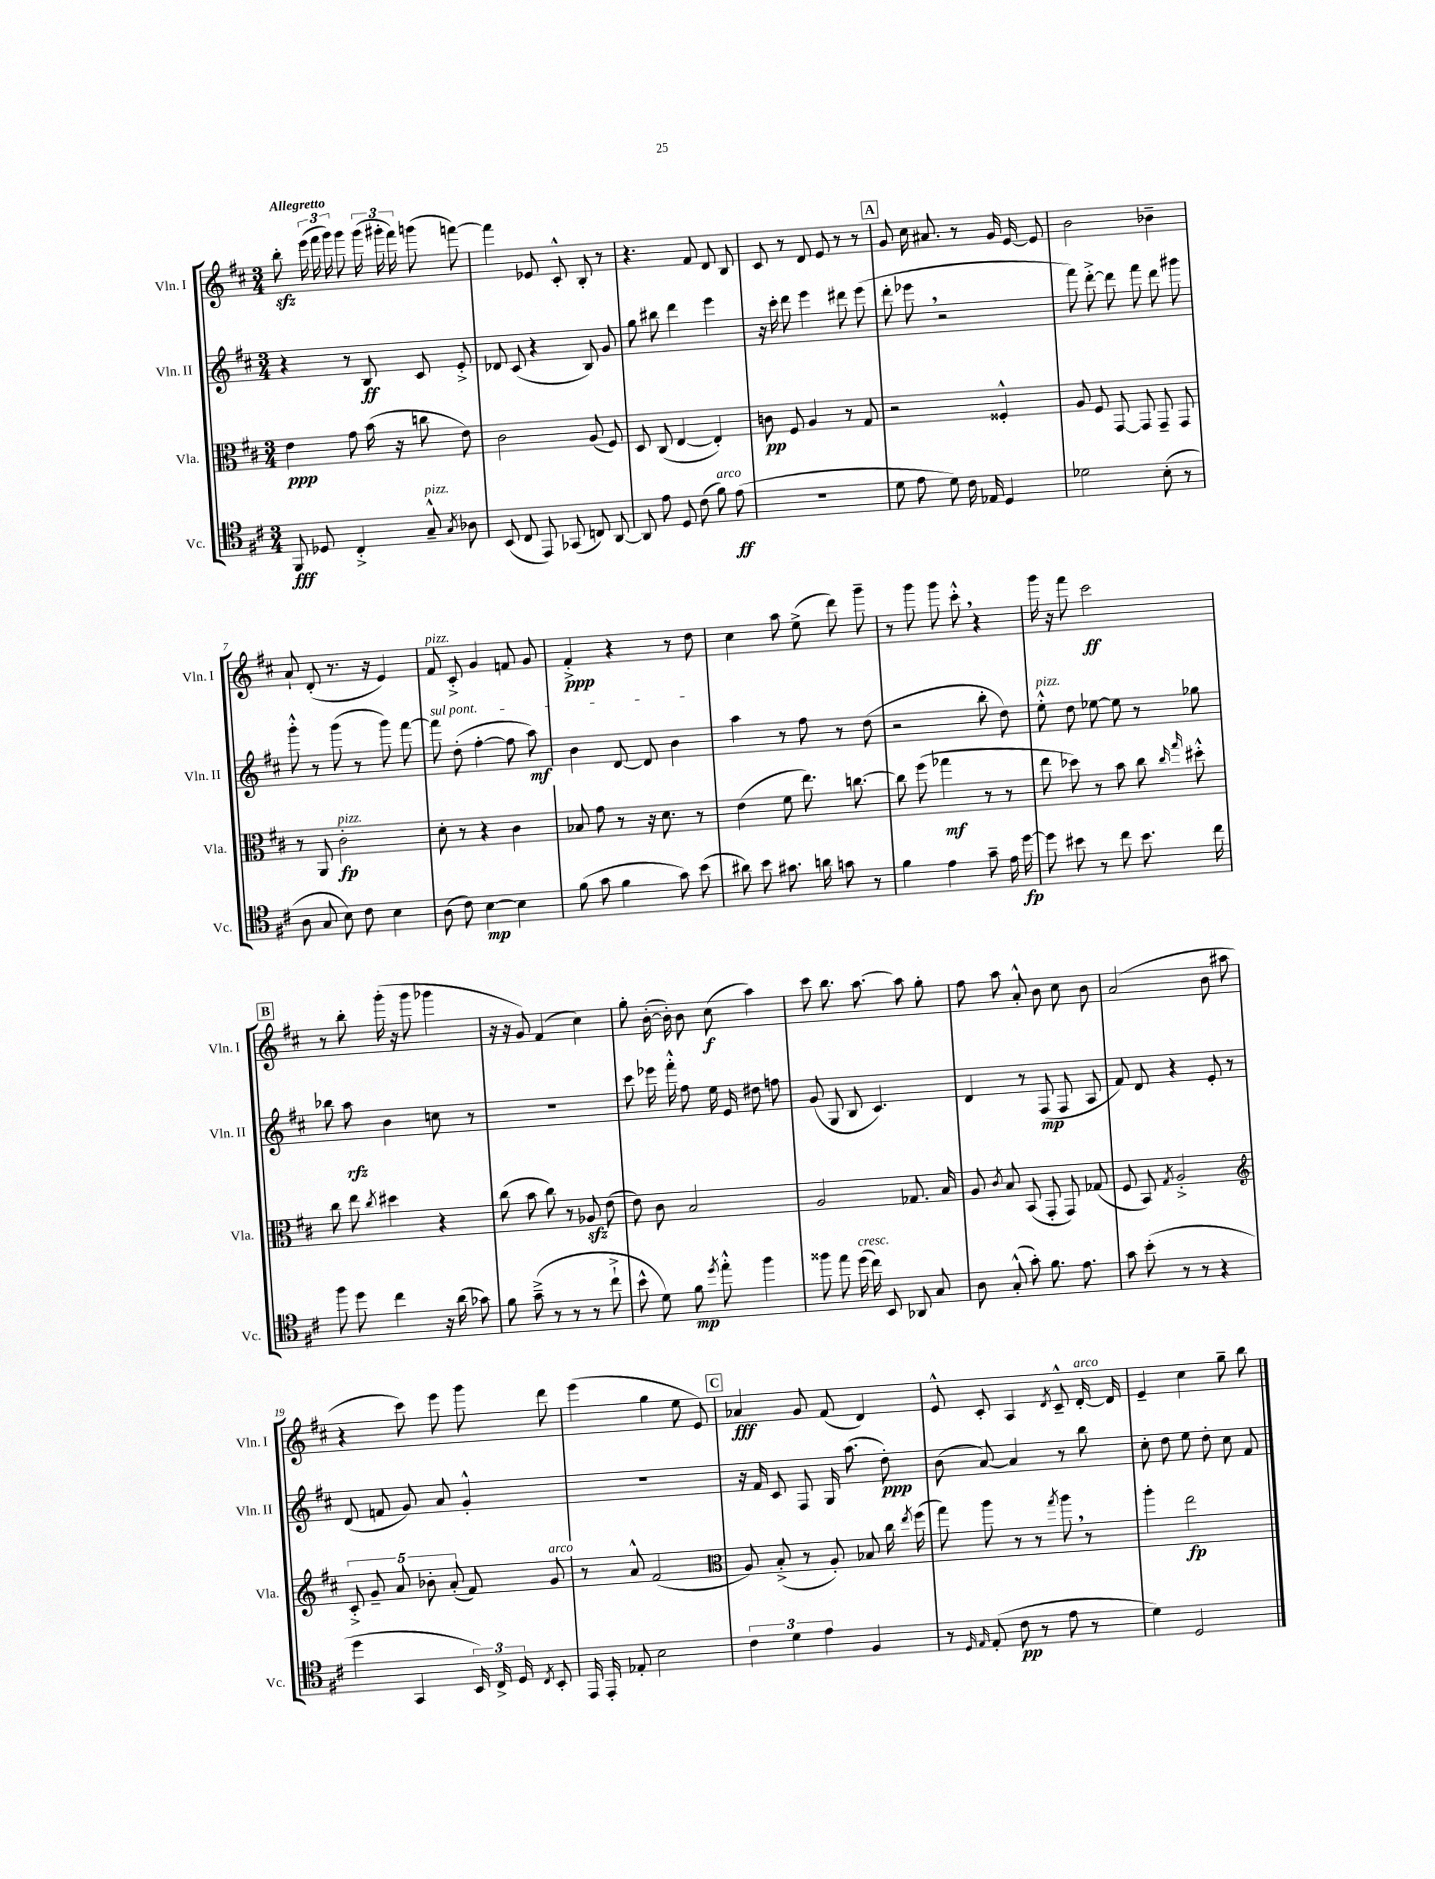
<<
\new StaffGroup <<
\new Staff = "s0" \with { instrumentName = "Vln. I" shortInstrumentName = "Vln. I" } {
    \clef treble \key d \major \numericTimeSignature \time 3/4 \tempo "Allegretto"
    \autoBeamOff b''8-.\sfz \tuplet 3/2 { e'''16( fis'''16 g'''16) } g'''8 \tuplet 3/2 { g'''16( gis'''16-. fis'''16) } g'''8( f'''8~) |
    f'''4 ees'8 cis'8-.-^ b8-. r8 |
    r4. fis'8 d'8 b8 |
    cis'8 r8 d'8 e'8 r8 r8 |
    \mark \markup { \box "A" } g'8 cis''16 ais'8. r8 g'16 e'16~ e'8 |
    b'2 bes'4-- |
    a'8-! d'8-.( r8. r16 e'4) |
    fis'8^\markup { \italic "pizz." } cis'8-.-> g'4 f'8 g'8 |
    fis'4-.->\ppp r4 r8 d''8 |
    cis''4 a''8 e''8->( d'''8) g'''8-- |
    r8 g'''8 g'''8 cis'''8-.-^ \breathe r4 |
    g'''16 r16 fis'''8 cis'''2\ff |
    \mark \markup { \box "B" } r8 b''8-. g'''16-.( r16 g'''8 ges'''4 |
    r16 r16 g'8) fis'4( cis''4) |
    g''8-. b'16~-.( b'16-.) b'8 cis''8\f( a''4) |
    cis'''8 b''8. a''8.~ a''8 g''8-. |
    fis''8 a''8 a'8-.-^ b'8 cis''8 b'8 |
    a'2( b'8 ais''8 |
    r4 cis'''8) e'''8 g'''8 d'''8 |
    e'''4( g''4 e''8 e'8) |
    \mark \markup { \box "C" } aes'4\fff g'8 fis'8( d'4) |
    e'8-^ cis'8-. a4 \acciaccatura { d'8 } cis'8---^ d'16~-.^\markup { \italic "arco" } d'16 |
    e'4-- cis''4 g''8-- b''8 \bar "|." |
}
\new Staff = "s1" \with { instrumentName = "Vln. II" shortInstrumentName = "Vln. II" } {
    \clef treble \key d \major \numericTimeSignature \time 3/4
    \autoBeamOff r4 r8 b8\ff cis'8 e'8-.-> |
    des'8 cis'8( r4 b8) g'8 |
    g''8 bis''8 d'''4 e'''4 |
    r16 cis'''16-. d'''8 e'''4 dis'''8 e'''8( |
    \mark \markup { \box "A" } d'''8-. ees'''8 \breathe r2 |
    fis'''8) d'''8~-.-> d'''8 fis'''8 d'''8 gis'''8 |
    g'''8-.-^ r8 g'''8( r8 g'''8) fis'''8~ |
    \once \override TextSpanner.bound-details.left.text = \markup { \italic "sul pont." } fis'''8\startTextSpan d''8-.( fis''4~-. fis''8 a''8\mf) |
    b'4 d'8~ d'8 b'4\stopTextSpan |
    a''4 r8 fis''8 r8 d''8( |
    r2 b''8-. d''8) |
    e''8-.-^^\markup { \italic "pizz." } d''8 ees''8~ ees''8 r8 ges''8 |
    \mark \markup { \box "B" } bes''8 a''8\rfz b'4 c''8 r8 |
    R2. |
    cis'''8 ees'''16 fis'''16-.-^ fis''8 e''16 e'16 dis''8 f''8 |
    g'8( g8 b8 cis'4.) |
    d'4 r8 fis8\mp( fis8 a8 |
    fis'8) d'8 r4 e'8-. r8 |
    d'8( f'8 g'8) a'8 g'4-.-^ |
    R2. |
    \mark \markup { \box "C" } r16 fis'16 cis'8 fis8 g16 a''8.( d''8-.\ppp) |
    b'8( a'8~) a'4 r8 b''8 |
    cis''8-. d''8 e''8 d''8-. cis''8 fis'8 \bar "|." |
}
\new Staff = "s2" \with { instrumentName = "Vla." shortInstrumentName = "Vla." } {
    \clef alto \key d \major \numericTimeSignature \time 3/4
    \autoBeamOff e'4\ppp g'8 b'16( r16 c''8 e'8) |
    cis'2 a8( fis8) |
    d8 cis8( e4~ e4-.) |
    c'8\pp fis8 a4 r8 g8 |
    \mark \markup { \box "A" } r2 fisis4-.-^ |
    a8 fis8 g,8~ g,8 g,8-- g,8 |
    r8 a,8 cis'2-.\fp^\markup { \italic "pizz." } |
    d'8-. r8 r4 cis'4 |
    bes8 g'8 r8 r16 d'8. r8 |
    e'4( fis'8 e''8.) c''8.~ |
    c''8 fis''8( ges''4\mf r8 r8 |
    e''8 des''8) r8 b'8 cis''8 \grace { cis''16 g''16 } dis''8-.-^ |
    \mark \markup { \box "B" } cis''8 e''8 \acciaccatura { cis''8 } dis''4 r4 |
    cis''8( b'8 cis''8) r8 aes8\sfz e'8( |
    e'8) cis'8 b2 |
    a2 ges8. b16 |
    a8 \acciaccatura { cis'8 } b8 b,8( g,8-. g,8) ges8( |
    fis8 b,8) \acciaccatura { g8 } a2-.-> |
    \clef treble \tuplet 5/4 { cis'8-.-> g'8-- a'8 bes'8-. a'8-.( } fis'8) g'8^\markup { \italic "arco" } |
    r8 a'8-^ fis'2( |
    \mark \markup { \box "C" } \clef alto a8) b8-.->( r8 a8-.) bes8 cis''16 \acciaccatura { e''8 } fis''16( |
    g''8) a''8 r8 r8 \acciaccatura { g''8 } a''8 \breathe r8 |
    a''4-. e''2\fp \bar "|." |
}
\new Staff = "s3" \with { instrumentName = "Vc." shortInstrumentName = "Vc." } {
    \clef tenor \key d \major \numericTimeSignature \time 3/4
    \autoBeamOff fis,8\fff des8 cis4-.-> g8---^^\markup { \italic "pizz." } \acciaccatura { g8 } aes8 |
    b,8( cis8 e,8) ges,8( c8) a,8~ |
    a,8 e'8 d8 cis'8( fis'8^\markup { \italic "arco" }) e'8\ff( |
    R2. |
    \mark \markup { \box "A" } d'8 e'8 d'8) cis'16 ees16 d4 |
    des'2 b8-.( r8 |
    a8 g8 b8) cis'8 b4 |
    a8( cis'8) b4~\mp b4 |
    fis'8( g'8 fis'4 g'8) b'8( |
    ais'8) b'8 gis'8. a'16 g'8 r8 |
    fis'4 e'4 g'8-- e'16 d''16~\fp |
    d''8 bis'8 r8 cis''8 bis'8. cis''16 |
    \mark \markup { \box "B" } fis''8 d''8 cis''4 r16 a'16( ges'8) |
    fis'8 g'8--->( r8 r8 r8 cis''8-!-> |
    b'8-^ d'8) fis'8\mp \acciaccatura { d''8 } e''8-.-^ fis''4 |
    fisis''8 e''8 d''16^\markup { \italic "cresc." }( cis''16) b,8 aes,8 g8 |
    a8 g8-.-^( g'8-.) fis'8. e'8. |
    g'8 b'8-.( r8 r8 r4 |
    d''4 g,4 \tuplet 3/2 { b,16) cis16-> d16 } \acciaccatura { cis8 } b,8-. |
    e,16 e,16-. ees8-. b2 |
    \mark \markup { \box "C" } \tuplet 3/2 { cis'4 d'4 e'4 } fis4 |
    r8 \grace { d16 e16 } e8-.( cis'8\pp r8 e'8 r8 |
    d'4) d2 \bar "|." |
}
>>
>>
